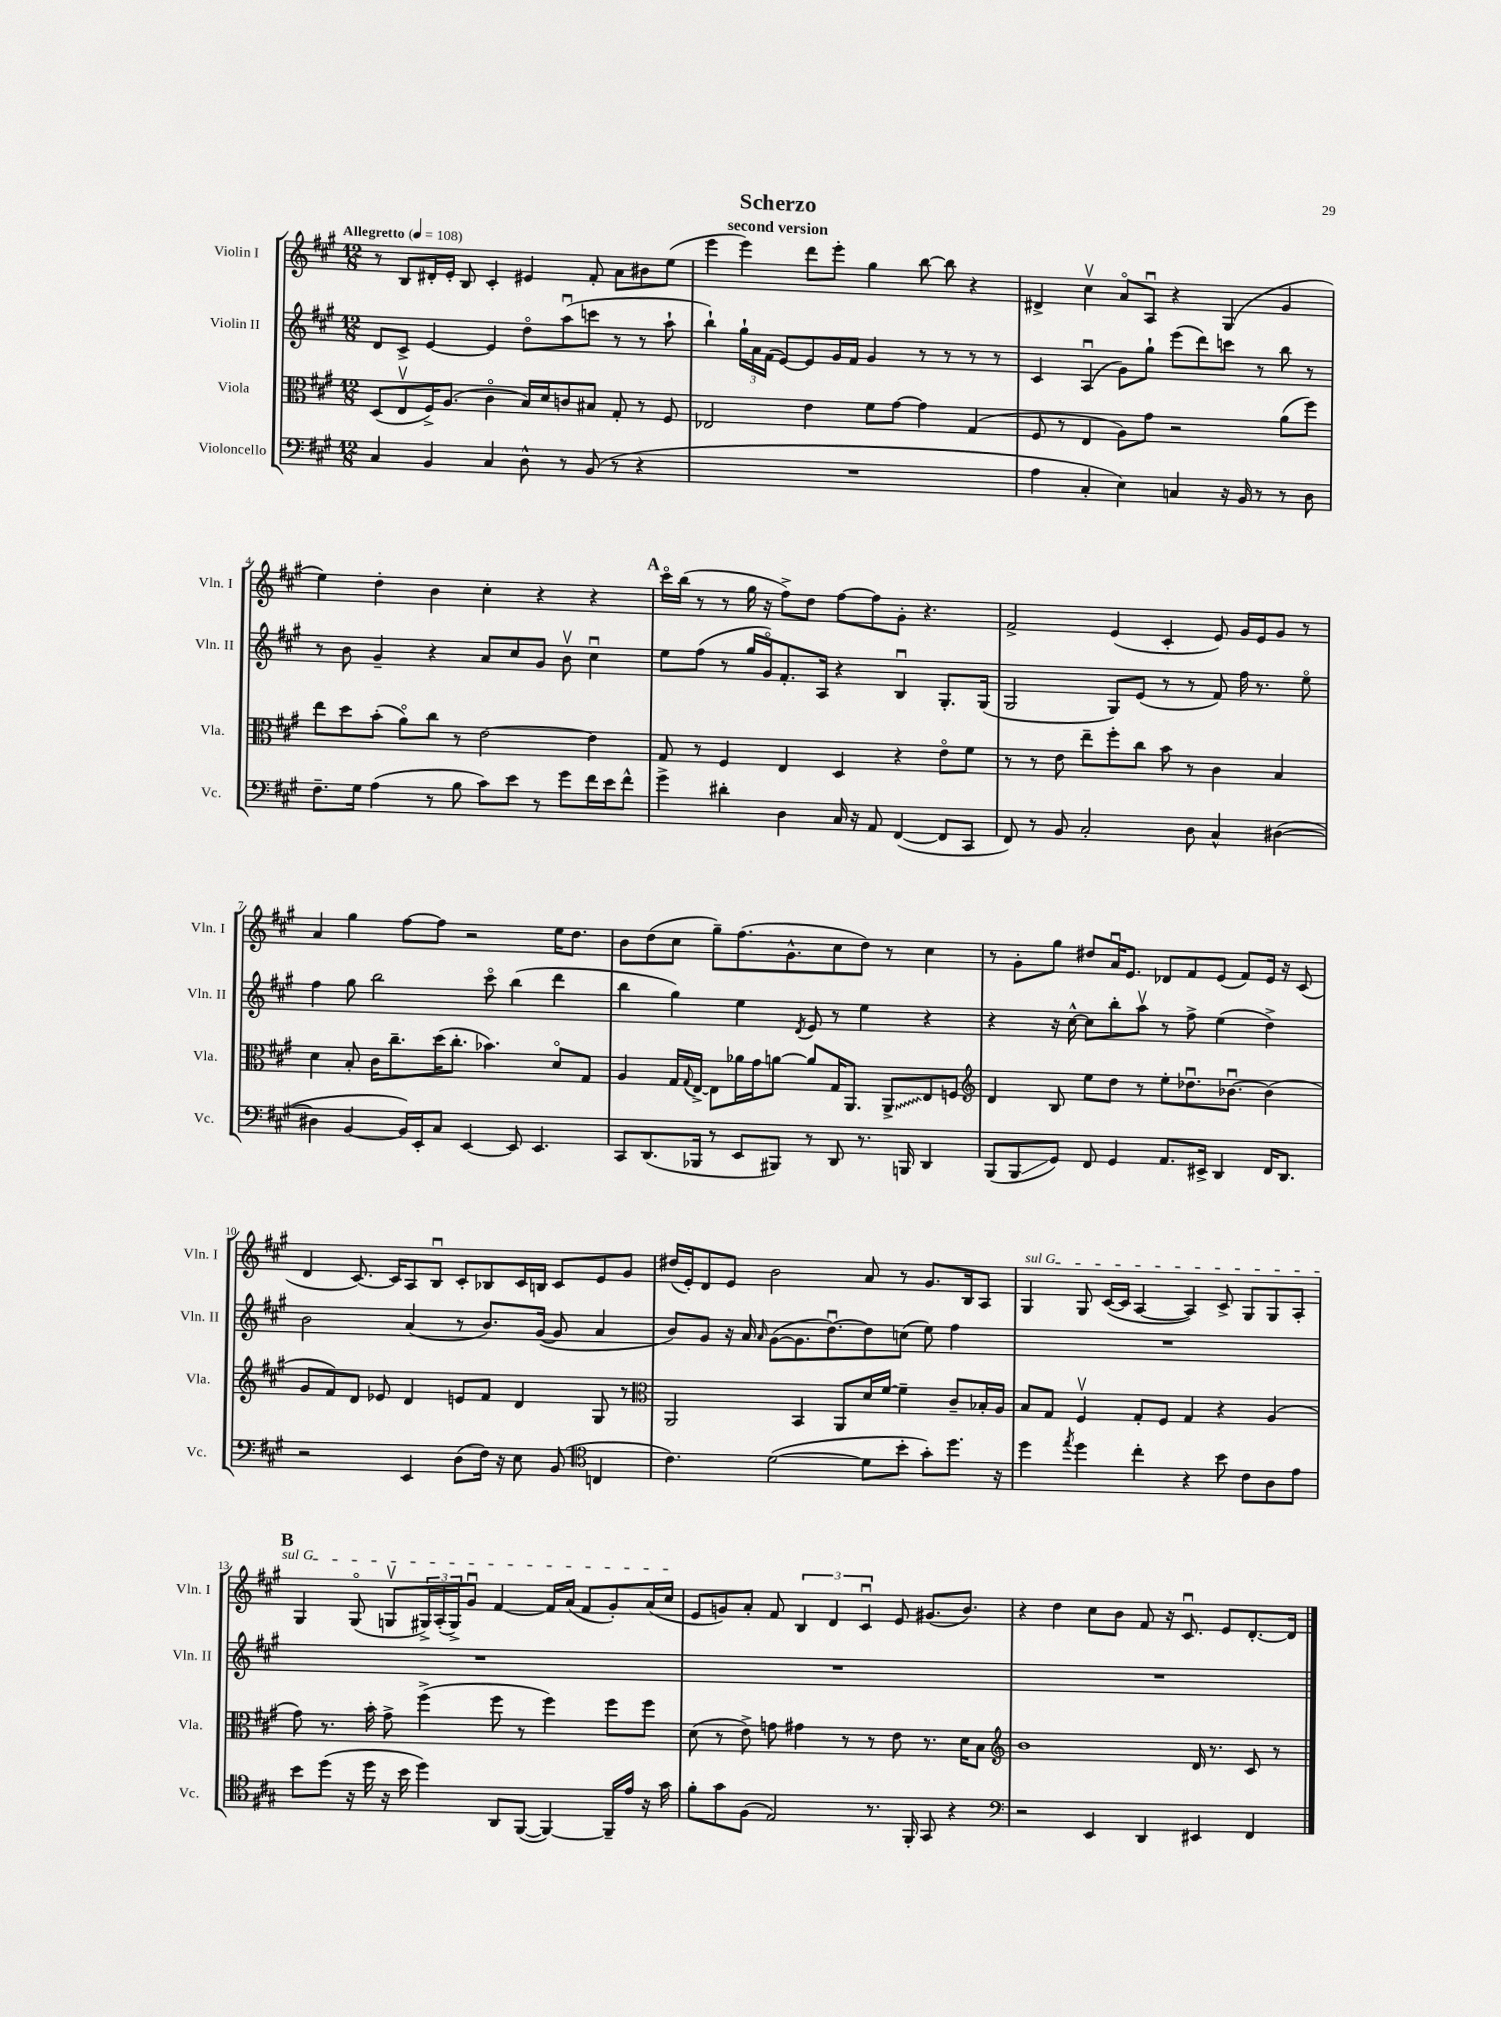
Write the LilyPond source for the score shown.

\header { title = "Scherzo" subtitle = "second version" }
<<
\new StaffGroup <<
\new Staff = "s0" \with { instrumentName = "Violin I" shortInstrumentName = "Vln. I" } {
    \clef treble \key a \major \numericTimeSignature \time 12/8 \tempo "Allegretto" 4 = 108
    r8 b8 dis'16-. e'16-. b8 cis'4-. eis'4 fis'8-. a'8 bis'8 e''8( |
    e'''4 e'''4) d'''8 e'''8-. gis''4 b''8~ b''8 r4 |
    dis'4-> cis''4\upbow a'8\flageolet a8\downbow r4 gis4( gis'4 |
    e''4) d''4-. b'4 cis''4-. r4 r4 |
    \mark \markup { \bold "A" } cis'''16\flageolet b''16( r8 r8 gis''16 r16 fis''8->) d''8 fis''8~ fis''8 gis'8-. r4. |
    fis'2-> e'4( cis'4-. e'8) gis'16 e'16 gis'8 r8 |
    a'4 gis''4 fis''8~ fis''8 r2 e''16 d''8. |
    b'8 d''8( cis''8 gis''8--) fis''8.( gis'8.-^ cis''8 d''8) r8 cis''4 |
    r8 gis'8-. gis''8 dis''8 a'16\downbow e'8. des'8 fis'8 e'8( fis'8) e'16 r16 cis'8( |
    d'4 cis'8.~) cis'16 a8 b8\downbow cis'8-. bes8 cis'16 b16 cis'8 e'8 gis'8 |
    dis''16( e'16-.) d'8 e'8 b'2 a'8 r8 gis'8. b16 a8 |
    \once \override TextSpanner.bound-details.left.text = \markup { \italic "sul G" } gis4\startTextSpan gis8 cis'16~( cis'16 a4~ a4) cis'8-> gis8 gis8 a8-. |
    \mark \markup { \bold "B" } gis4 gis8\flageolet( g8\upbow \tuplet 3/2 { gis16->) a16-.( gis16->) } gis'8\downbow fis'4~ fis'16 a'16( fis'8 gis'8-.) a'16( cis''16\stopTextSpan |
    e'8 g'8) a'8-. fis'8 \tuplet 3/2 { b4 d'4 cis'4\downbow } e'8 gis'8.( b'8.) |
    r4 d''4 cis''8 b'8 fis'8 r16 cis'8.\downbow e'8 d'8.~-. d'16 \bar "|." |
}
\new Staff = "s1" \with { instrumentName = "Violin II" shortInstrumentName = "Vln. II" } {
    \clef treble \key a \major \numericTimeSignature \time 12/8
    d'8 cis'8-> e'4~ e'4 d''8\flageolet a''8\downbow( c'''8 r8 r8 a''8-! |
    b''4-!) \tuplet 3/2 { gis''16-! a'16 fis'16( } e'8~) e'8 gis'16 fis'16 gis'4 r8 r8 r8 r8 |
    cis'4 a4\downbow( gis'8) gis''8-! e'''8( d'''8) c'''8 r8 b''8 r8 |
    r8 b'8 gis'4-- r4 a'8 cis''8 gis'8 b'8\upbow cis''4\downbow |
    \mark \markup { \bold "A" } e''8 fis''8( r8 gis''16 gis'16\flageolet) fis'8.-. a16 r4 b4\downbow gis8.-. gis16( |
    gis2 gis8) e'8( r8 r8 fis'8) fis''16 r8. e''8\flageolet |
    fis''4 gis''8 b''2 cis'''8\flageolet b''4( d'''4 |
    b''4 gis''4) e''4 \acciaccatura { d'8 } e'8 r8 e''4 r4 |
    r4 r16 cis''16~-^ cis''8 b''8-. a''8\upbow r8 fis''8-> e''4( d''4->) |
    b'2 a'4( r8 b'8.) gis'16~( gis'8 a'4 |
    b'8) gis'8 r16 a'16 \grace { a'16 } gis'8~( gis'8. d''8.~\downbow) d''8 c''8( e''8) fis''4 |
    R1. |
    \mark \markup { \bold "B" } R1. |
    R1. |
    R1. \bar "|." |
}
\new Staff = "s2" \with { instrumentName = "Viola" shortInstrumentName = "Vla." } {
    \clef alto \key a \major \numericTimeSignature \time 12/8
    d8( e8\upbow fis16->) a8.( cis'4\flageolet b16) d'16 c'8 bis8 gis8-. r8 fis8 |
    ees2 e'4 fis'8 gis'8~ gis'4 gis4( |
    fis8 r8 e4 a8) gis'8 r2 a'8( fis''8) |
    e''8 d''8 b'8-.( a'8\flageolet) cis''8 r8 e'2~ e'4 |
    \mark \markup { \bold "A" } gis8 r8 fis4 e4 d4 r4 e'8\flageolet fis'8 |
    r8 r8 e'8 e''8-- fis''8-. cis''8 b'8 r8 cis'4 b4 |
    d'4 b8-. cis'16 cis''8.-- d''16( cis''8.-. bes'4.) d'8\flageolet gis8 |
    a4 gis16 \appoggiatura { gis8 } e16~-> e8 aes'16 gis'16 a'8~ a'8 gis16 a,8. \once \override Glissando.style = #'zigzag a,8->\glissando e8 f8 |
    \clef treble d'4 b8 e''8 d''8 r8 e''8-. des''8.\downbow bes'8.~\downbow bes'4( |
    gis'8 fis'8) d'8 ees'8 d'4 e'8 fis'8 d'4 gis8 r8 |
    \clef alto a,2 b,4 a,8 d'16 fis'16~ fis'4-- cis'8-- bes16-. a16 |
    b8 gis8 fis4\upbow gis8-. fis8 gis4 r4 a4( |
    \mark \markup { \bold "B" } gis'8) r8. b'16-. gis'8-> fis''4->( fis''8 r8 fis''4) fis''8 fis''8 |
    d'8( r8 e'8->) g'8 gis'4 r8 r8 e'8 r8. d'16 b8 |
    \clef treble b'1 d'16 r8. cis'8 r8 \bar "|." |
}
\new Staff = "s3" \with { instrumentName = "Violoncello" shortInstrumentName = "Vc." } {
    \clef bass \key a \major \numericTimeSignature \time 12/8
    cis4 b,4 cis4 d8-^ r8 b,8( r8 r4 |
    R1. |
    a4 cis4-. e4) c4 r16 b,16 r8 r8 d8 |
    fis8.-- gis16 a4( r8 b8 cis'8) e'8 r8 gis'8 fis'16 e'16 fis'8-^ |
    \mark \markup { \bold "A" } gis'4-> dis'4-. d4 cis16 r16 a,8 fis,4~( fis,8 cis,8 |
    fis,8) r8 b,8 cis2-. d8 cis4-^ dis4~( |
    dis4 b,4~ b,16) e,16-. cis8 e,4~ e,8 e,4. |
    cis,8 d,8.( bes,,16 r8 e,8 bis,,8) r8 d,8 r8. b,,16 d,4 |
    b,,8( b,,8\glissando gis,8) fis,8 gis,4 a,8. eis,16-> d,4 fis,16 d,8. |
    r2 e,4 d8( fis16) r16 e8 b,8( \clef tenor c4 |
    cis'4.) d'2~( d'8 b'8-. gis'8-.) d''8. r16 |
    d''4 \acciaccatura { e''8 } d''4 cis''4-. r4 b'8 cis'8 a8 e'8 |
    \mark \markup { \bold "B" } b'8 d''8( r16 d''16 r16 b'16 d''4) a,8 fis,8~( fis,4~) fis,16-- e'16 r16 gis'16 |
    fis'8-. gis'8 fis8( e2) r8. fis,16-. gis,8 r4 |
    \clef bass r2 e,4 d,4 eis,4 fis,4 \bar "|." |
}
>>
>>
